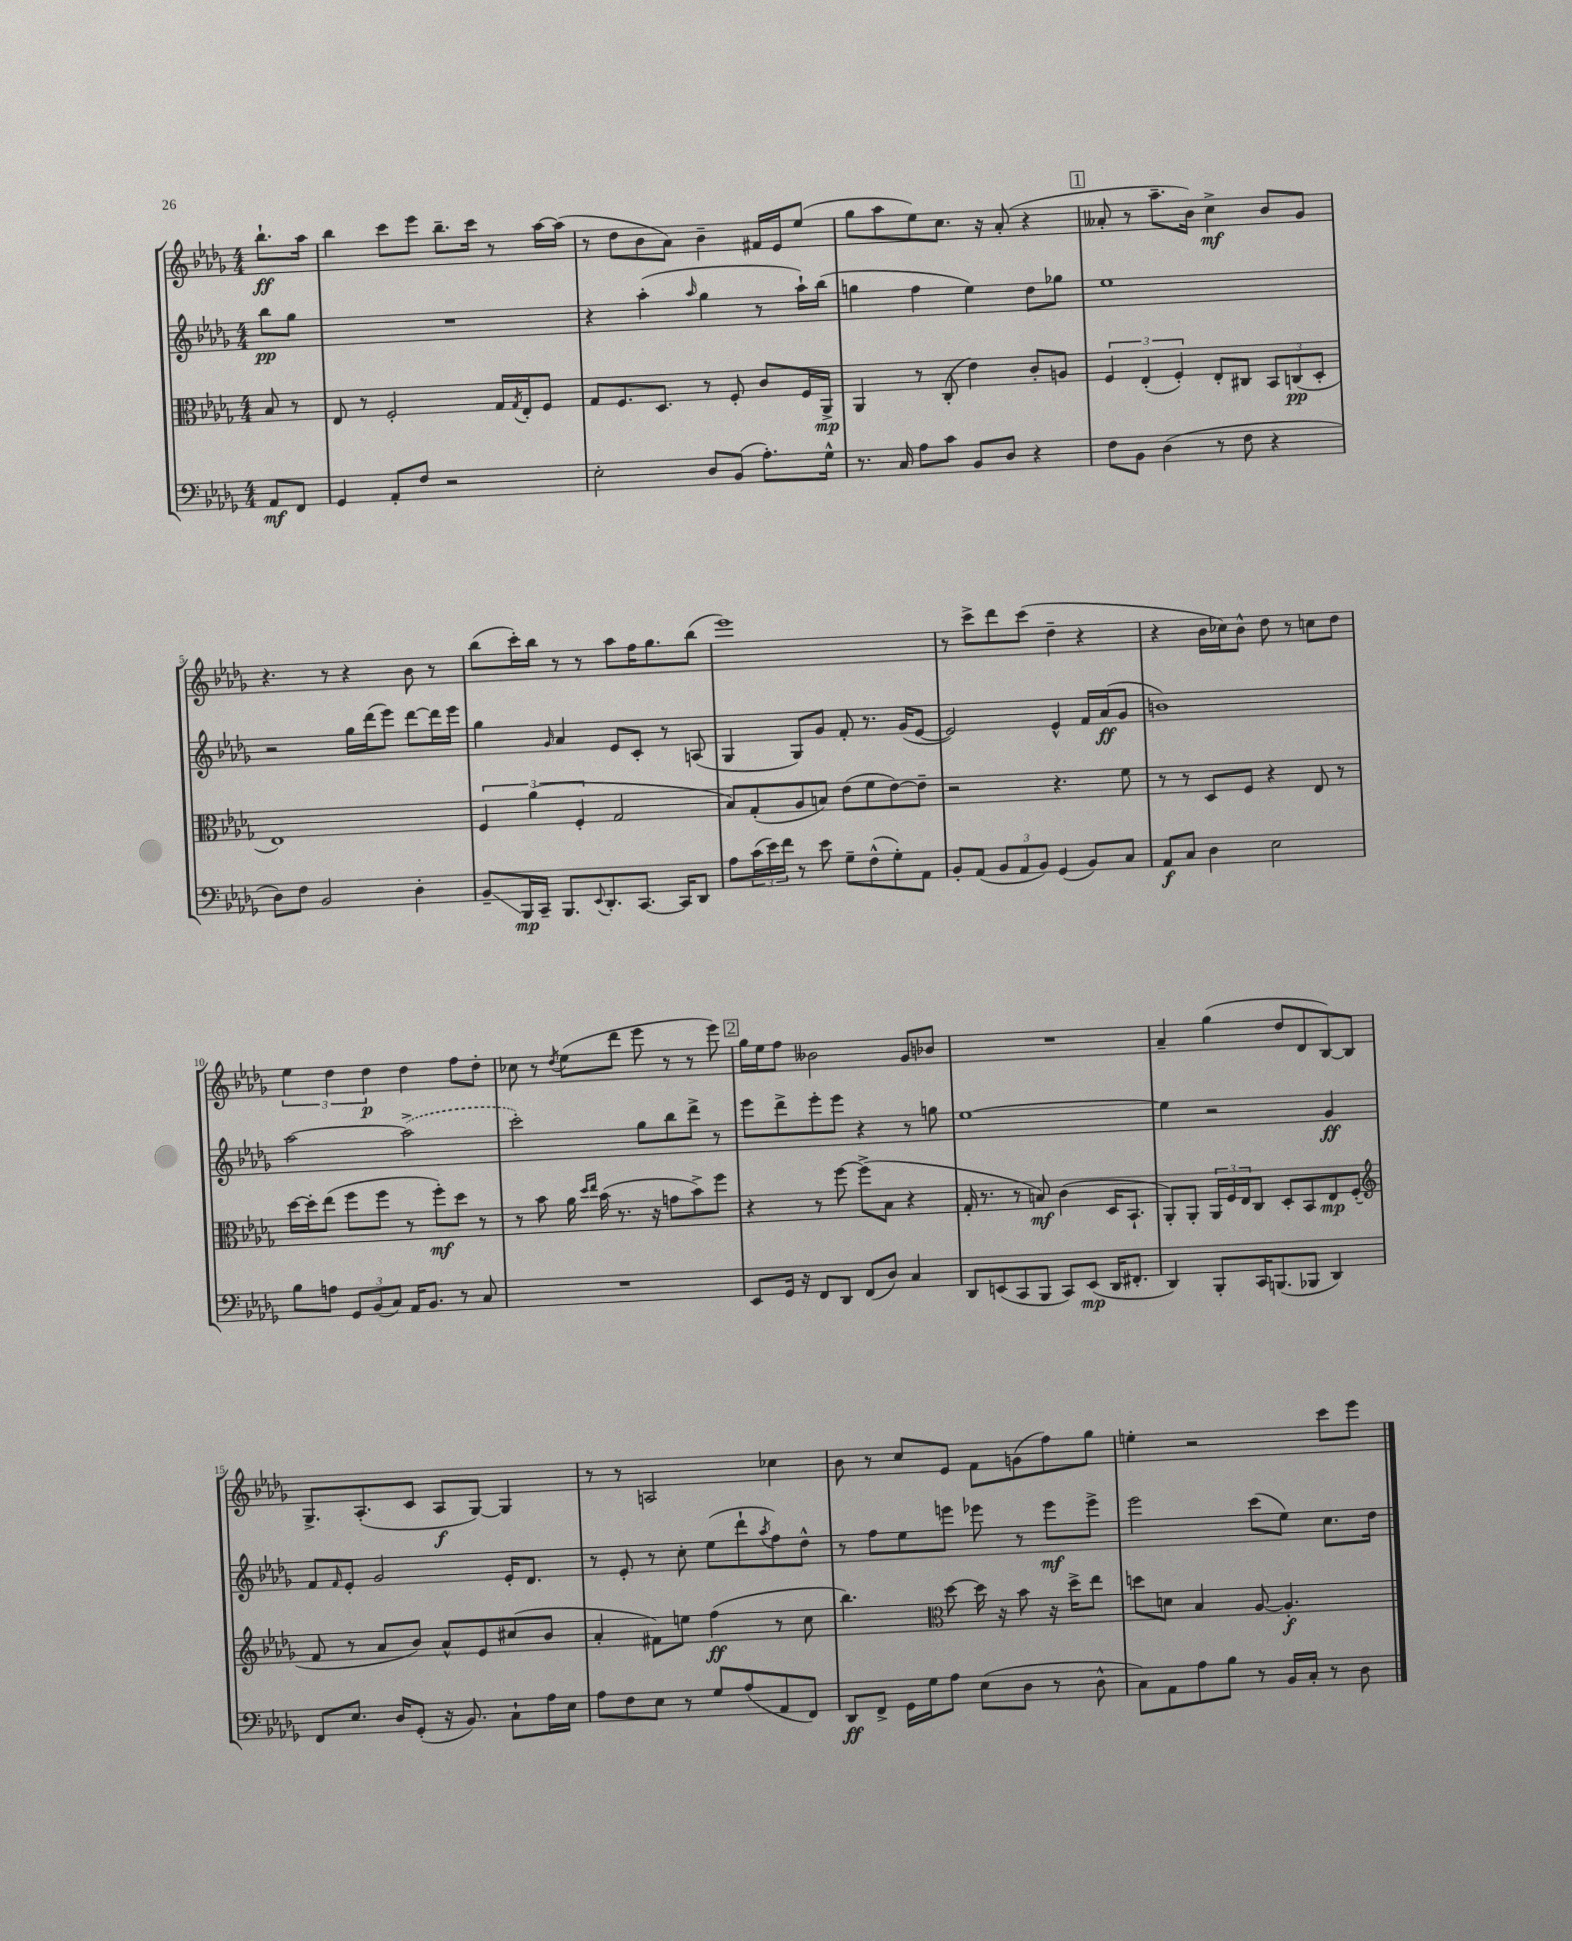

**kern	**kern	**kern	**kern
*staff4	*staff3	*staff2	*staff1
*clefF4	*clefC3	*clefG2	*clefG2
*k[b-e-a-d-g-]	*k[b-e-a-d-g-]	*k[b-e-a-d-g-]	*k[b-e-a-d-g-]
*M4/4	*M4/4	*M4/4	*M4/4
8AA-	8B-	8bb-	8.bb-`
8FF	8r	8gg-	.
.	.	.	16aa-
=	=	=	=
4GG-	8E-	1r	4bb-
.	8r	.	.
8AA-'	2F'	.	8ccc
8F	.	.	8eee-
2r	.	.	8.bb-~
.	.	.	16ccc
.	16G-	.	8r
.	8qG-	.	.
.	16E-'	.	.
.	8F	.	[16aa-
.	.	.	(16aa-]
=	=	=	=
2E-'	8G-	4r	8r
.	8.F	.	8dd-
.	.	(4aa-'	8b-
.	8.D-	.	.
.	.	.	8a-)
.	.	16qqaa-	.
8D-	8r	4gg-	4b-~
(8BB-	8F'	.	.
8.A-')	8c	8r	16f#
.	.	.	16e-
.	16F	16aa-`)	(8ee-
16G-^^	16AA-^	(16bb-	.
=	=	=	=
8.r	4AA-	4gg	8gg-
.	.	.	8aa-
16C	.	.	.
8A-	8r	4ff	8ee-)
8c	(8C'	.	8.cc
8BB-	4e-)	4ee-)	.
.	.	.	16r
8D-	.	.	(8a-'
4r	8c'	8dd-	4r
.	8A	8gg-	.
=	=	=	=
8F	6F	1ee-	8a--'
8BB-	.	.	8r
.	(6E-'	.	.
(4D-	.	.	8.aa-~
.	6F')	.	.
.	.	.	16b-)
8r	8E-'	.	4cc^
8F	8C#	.	.
4r	12BB-	.	8b-
.	(12C	.	.
.	.	.	8g-
.	12D-'	.	.
=	=	=	=
8D-)	1E-)	2r	4.r
8F	.	.	.
2BB-	.	.	.
.	.	.	8r
.	.	16gg-	4r
.	.	(16ddd-	.
.	.	8eee-)	.
4D-'	.	[8ddd-	8b-
.	.	16ddd-]	8r
.	.	16eee-	.
=	=	=	=
8BB-~	6F	4gg-	(8bb-
16BBB-	.	.	16ccc')
.	(6a-	.	.
16CC~	.	.	16bb-
.	.	16qqg-	.
8.BBB-	.	4a-	8r
.	6F'	.	.
.	.	.	8r
8qqEE-	.	.	.
8.DD-'	.	.	.
.	2G-	8e-	8aa-
[8.CC	.	8c'	16ff
.	.	.	8.gg-
.	.	8r	.
16CC]	.	.	.
8DD-	.	(8A	(8bb-
=	=	=	=
8A-	8B-)	4G-	1eee-)
(24c	(8G-'	.	.
24e-)	.	.	.
24f	.	.	.
8r	8A-	8G-)	.
8e-	8B)	8g-	.
8G-~	(8e-	8f'	.
(8F^^	8f	8.r	.
8G-')	[8e-)	.	.
.	.	(16g-	.
8AA-	8e-~]	[8e-	.
=	=	=	=
8BB-'	2r	2e-])	8r
(8AA-	.	.	8ccc^
12BB-	.	.	8ddd-
12AA-	.	.	.
.	.	.	(8ccc
12BB-)	.	.	.
(4GG-	4.r	4e-^^	4dd-~
8BB-)	.	16f	4r
.	.	(16a-	.
8C	8f	8g-	.
=	=	=	=
8AA-	8r	1b)	4r
8C	8r	.	.
4D-	8D-	.	16b-
.	.	.	16cc-)
.	8F	.	8b-^^
2E-	4r	.	8dd-
.	.	.	8r
.	8E-	.	8cc
.	8r	.	8dd-
=	=	=	=
8B-	[16dd-	[2aa-	6ee-
.	16dd-']	.	.
8A	(8ee-	.	.
.	.	.	6dd-
12GG-	8ff	.	.
(12BB-	.	.	6dd-
.	8ff	.	.
12C)	.	.	.
16AA-	8r	(2aa-^]	4dd-
8.BB-	.	.	.
.	8ff')	.	.
8r	8dd-	.	8ff
8C	8r	.	8dd-'
=	=	=	=
1r	8r	2ccc')	8cc-
.	8b-	.	8r
.	.	.	8qdd-
.	16a-	.	(8ee-
.	16qqdd-	.	.
.	16qqee-	.	.
.	(16b-	.	.
.	8.r	.	8ddd-
.	.	8gg-	8eee-
.	16r	.	.
.	8g	8bb-	8r
.	8b-^)	8ddd-^	8r
.	8ff	8r	8eee-)
=	=	=	=
8EE-	4r	8eee-	16gg-
.	.	.	16ee-
16GG-	.	8ddd-^	8ff
16r	.	.	.
8FF	8r	8eee-'	2b--
8DD-	[8ff	8eee-	.
(8FF	(8ff^]	4r	.
8D-)	8B-	.	.
4C	4r	8r	8g-
.	.	8gg	8b-
=	=	=	=
8DD-	16G-'	[1ee-	1r
.	8.r	.	.
(8EE	.	.	.
8CC	8r	.	.
8BBB-	8B)	.	.
8CC)	(4c	.	.
(8EE	.	.	.
16DD-	16D-	.	.
8.FF#'	8.BB-`	.	.
=	=	=	=
4DD-)	8AA-')	4ee-]	4a-~
.	8AA-'	.	.
8BBB-'	24AA-	2r	(4gg-
.	24F	.	.
.	24E-	.	.
16CC	8C	.	.
(8.BBB	.	.	.
.	8D-'	.	8dd-
8BBB-	8BB-	.	8d-
4DD-)	8E-	4g-	[8B-)
.	(8F'	.	8B-]
=	=	=	=
*	*clefG2	*	*
8FF	8f	8f	8.G-^
.	.	16qqf	.
8.E-	8r	8e-'	.
.	.	.	(8.A-'
.	8a-	2g-	.
16D-	.	.	.
(8GG-'	8b-)	.	8c
16r	8a-^^	.	8A-
8.BB-)	.	.	.
.	8e-	.	[8G-)
8C`	(8cc#	16e-'	4G-]
.	.	8.d-	.
16A-	8b-	.	.
16E-	.	.	.
=	=	=	=
8A-	4a-'	8r	8r
8F	.	8e-'	8r
8E-	8f#)	8r	2A
8r	8ee	8cc'	.
8G-	(4ff	(8ee-	.
(8A-	.	8ddd-`	.
.	.	8qaa-	.
8AA-	8r	8ff)	4cc-
8FF)	8cc	8dd-^^	.
=	=	=	=
8DD-	4.bb-)	8r	8b-
8FF^	.	8ff	8r
16GG-	.	8ee-	8cc
16G-	.	.	.
*	*clefC3	*	*
8A-	[8dd-	8eee	8e-
(8E-	16dd-]	8eee-	8f
.	16r	.	.
8D-	8b-	8r	(8g
8r	16r	8eee-	8ff)
.	16dd-^	.	.
8D-^^	8ee-	8eee-^	8gg-
=	=	=	=
8C)	8dd	2eee-	4ee'
8AA-	8d	.	.
8A-	4B-	.	2r
8B-	.	.	.
8r	[8A-	(8ccc	.
16BB-	4.A-']	8ee-)	.
16C'	.	.	.
8r	.	8.cc	8ccc
8D-	.	.	8eee-
.	.	16dd-	.
==	==	==	==
*-	*-	*-	*-
